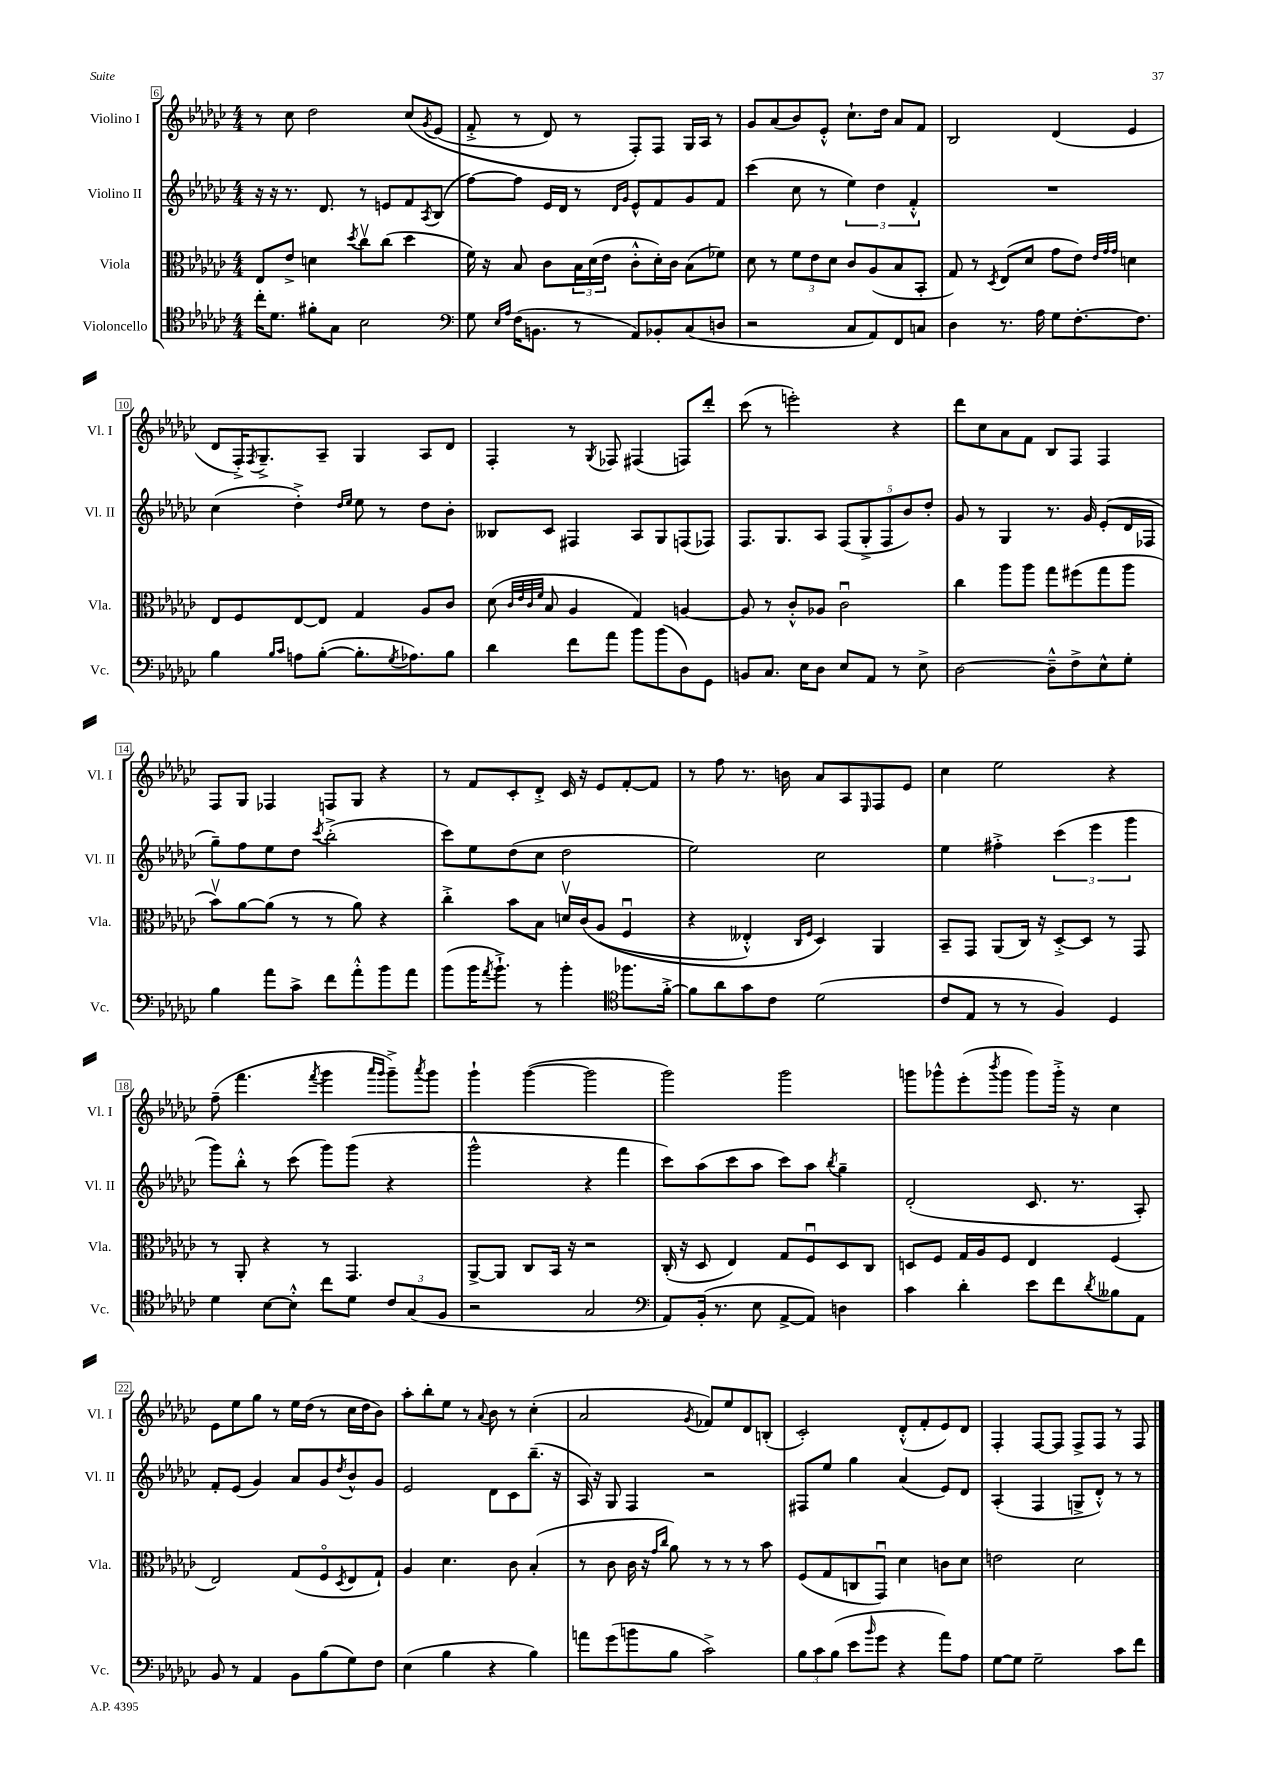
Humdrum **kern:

**kern	**kern	**kern	**kern
*staff4	*staff3	*staff2	*staff1
*clefC4	*clefC3	*clefG2	*clefG2
*k[b-e-a-d-g-c-]	*k[b-e-a-d-g-c-]	*k[b-e-a-d-g-c-]	*k[b-e-a-d-g-c-]
*M4/4	*M4/4	*M4/4	*M4/4
16cc-'	8E-	16r	8r
8.d-	.	16r	.
.	8e-^	8.r	8cc-
8f#'	4d	.	2dd-
.	.	8.d-	.
8G-	.	.	.
.	8qdd-	.	.
2B-	8cc-v	8r	.
.	(8cc-	8e	.
.	4dd-	8f	&(8cc-
.	.	8qA-	8qg-
.	.	(8B-	(8e-
=	=	=	=
*clefF4	*	*	*
8G-	16f)	[8ff)	8f'^
.	16r	.	.
16qqE-	.	.	.
16qqA-	.	.	.
(16F	8B-	8ff]	8r
8.BB	.	.	.
.	8c-	16e-	8d-)
.	.	16d-	.
8r	24B-	8r	8r
.	(24d-	.	.
.	24e-	.	.
.	.	16qqd-	.
.	.	16qqg-	.
8AA-)	8c-'^^	8e-^^	8F'&)
8BB-'	16d-')	8f	8F
.	16c-	.	.
(8C-	(8B-	8g-	16G-
.	.	.	16A-
8D	8f-)	8f	8r
=	=	=	=
2r	8d-	(4ccc-	8g-
.	8r	.	(8a-
.	12f	8cc-	8b-)
.	12e-	.	.
.	.	8r	8e-'^^
.	12d-	.	.
8C-	8c-	6ee-)	8.cc-`
8AA-)	(8A-	.	.
.	.	6dd-	.
.	.	.	16dd-
8FF	8B-	.	8a-
.	.	6f'^^	.
8C	8BB-'	.	8f
=	=	=	=
4D-	8G-)	1r	2B-
.	8r	.	.
.	8qD-	.	.
8.r	(8E-	.	.
.	8d-	.	.
16A-	.	.	.
8G-	8g-	.	(4d-
[8.F'	8e-)	.	.
.	32qqe-	.	.
.	32qqg-	.	.
.	32qqg-	.	.
.	4d	.	4e-
8.F]	.	.	.
=	=	=	=
4B-	8E-	(4cc-	8d-
.	8F	.	16F'^)
.	.	.	8qF
.	.	.	8.G-~^
16qqB-	.	.	.
16qqc-	.	.	.
8A	[8E-	4dd-'^)	.
([8B-'	8E-]	.	8A-~
.	.	16qqdd-	.
.	.	16qqee-	.
8.B-']	4G-	8ee-	4G-
.	.	8r	.
8qG-	.	.	.
8.A-)	.	.	.
.	8A-	8dd-	8A-
8B-	8c-	8b-'	8d-
=	=	=	=
4d-	(8d-	8B--	4F'
.	32qqc-	.	.
.	32qqe-	.	.
.	32qqc-	.	.
.	32qqf	.	.
.	8B-	8c-	.
8f	4A-	4F#	8r
.	.	.	8qG-
8a-	.	.	8F-
8b-	4G-)	8A-	(4F#
(8b-	.	8G-	.
8D-)	[4A	(8F	8F)
8GG-	.	8F-)	8ddd-'
=	=	=	=
8BB	8A]	8.F	(8ccc-
8.C-	8r	.	8r
.	.	8.G-	.
.	8c-'^^	.	2eee')
16E-	.	.	.
8D-	8A-	8A-	.
8E-	2c-u	(10F	.
.	.	10G-'^	.
8AA-	.	.	.
.	.	10F	.
8r	.	.	4r
.	.	10b-)	.
8E-^	.	.	.
.	.	10dd-'	.
=	=	=	=
[2D-	4cc-	8g-	8ddd-
.	.	8r	8cc-
.	8aa-	4G-	8a-
.	8aa-	.	8f
8D-~^^]	8gg-	8.r	8B-
8F^	(8ff#	.	8F
.	.	16g-	.
8E-^^	8gg-	(8e-'	4F
8G-'	8aa-	16d-	.
.	.	16F-	.
=	=	=	=
4B-	8b-v)	8gg-~)	8F
.	[8a-	8ff	8G-
8a-	(8a-]	8ee-	4F-
8c-^	8r	8dd-	.
.	.	8qccc-	.
8f	8r	(2bb-'^	8F
8a-'^^	8a-)	.	8G-
8b-	4r	.	4r
8a-	.	.	.
=	=	=	=
(8b-	4cc-'^	8ccc-)	8r
16b-	.	8ee-	8f
8qa-	.	.	.
8.b-`^)	.	.	.
.	8b-	(8dd-	8c-'
8r	8B-	8cc-	8d-'^
4b-'	16dv	2dd-	16c-
.	&(16c-	.	16r
.	(8A-	.	8e-
*clefC4	*	*	*
8.ff-	4Fu	.	[8f'
.	.	.	8f]
[16f'^	.	.	.
=	=	=	=
8f]	4r	2ee-)	8r
8a-	.	.	8ff
8g-	4E--'^^)	.	8.r
8c-	.	.	.
.	.	.	16b
.	16qqC-	.	.
.	16qqF	.	.
(2d-	4D-&)	2cc-	8a-
.	.	.	8A-
.	.	.	16qqE-
.	4AA-	.	8F
.	.	.	8e-
=	=	=	=
8c-	8BB-~	4ee-	4cc-
8E-	8GG-	.	.
8r	(8AA-	4ff#'^	2ee-
8r	16C-)	.	.
.	16r	.	.
4F)	[8D-'^	(6ccc-	.
.	8D-]	.	.
.	.	6eee-	.
4D-	8r	.	4r
.	.	6ggg-	.
.	8GG-	.	.
=	=	=	=
4d-	8r	8ggg-)	(8ff~
.	8AA-'	8bb-'^^	4.fff
[8B-	4r	8r	.
8B-'^^]	.	(8ccc-	.
.	.	.	8qfff
8cc-	8r	8ggg-)	4ggg-
8d-	4.GG-	(8ggg-	.
.	.	.	16qqaaa-
.	.	.	16qqggg-
12c-	.	4r	8ggg-~^)
(12G-	.	.	.
.	.	.	8qaaa-
.	.	.	8ggg-
12F	.	.	.
=	=	=	=
2r	[8AA-^	2ggg-^^	4ggg-`
.	8AA-]	.	.
.	8C-	.	([4ggg-
.	16BB-	.	.
.	16r	.	.
2G-	2r	4r	2ggg-]
.	.	4fff	.
=	=	=	=
*clefF4	*	*	*
8AA-)	(16C-'	8ccc-)	2ggg-)
.	16r	.	.
(16BB-'	8D-	(8aa-	.
8.r	.	.	.
.	4E-)	8ccc-	.
8E-	.	8aa-	.
[8AA-^	8G-	8ccc-)	2ggg-
8AA-])	8Fu	8aa-	.
.	.	8qbb-	.
4D	8D-	4gg-~	.
.	8C-	.	.
=	=	=	=
4c-	8D	(2d-'	8ggg
.	8F	.	8ggg-^^
4d-'	16G-	.	(8eee-'
.	16A-	.	.
.	.	.	8qbbb-
.	8F	.	8ggg-
8e-	4E-	8.c-	8ggg-)
8f	.	.	16ggg-'^
.	.	8.r	16r
8qd-	.	.	.
8B--	(4F	.	4cc-
8AA-	.	8A-')	.
=	=	=	=
8BB-	2E-)	8f'	8e-
8r	.	(8e-	8ee-
4AA-	.	4g-)	8gg-
.	.	.	8r
8BB-	(8G-	8a-	16ee-
.	.	.	(16dd-
(8B-	8Fo	8g-	8r
.	8qD-	8qdd-	.
8G-)	8E-	8b-^^	16cc-
.	.	.	16dd-
8F	8G-`)	8g-	8b-)
=	=	=	=
(4E-	4A-	2e-	8aa-'
.	.	.	8bb-'
4B-	4.d-	.	8ee-
.	.	.	8r
.	.	.	8qqa-
4r	.	8d-	8b-
.	8c-	8c-	8r
4B-)	(4B-'	(8.bb-~	(4cc-'
.	.	16r	.
=	=	=	=
8a	8r	16A-)	2a-
.	.	16r	.
(8g-	8c-	8G-	.
8b	16c-	4F	.
.	16r	.	.
.	16qqg-	.	.
.	16qqcc-	.	.
8B-	8a-)	.	.
.	.	.	8qg-
2c-^)	8r	2r	8f-)
.	8r	.	8ee-
.	8r	.	8d-
.	8b-	.	(8B'
=	=	=	=
12B-	(8F	8F#	2c-')
12c-	.	.	.
.	8G-	8ee-	.
(12B-	.	.	.
8e-	8C	4gg-	.
16qqb-	.	.	.
8g-	8GG-u)	.	.
4r	4d-	(4a-	(8d-'^^
.	.	.	8f'
8a-)	8c	8e-)	8e-)
8A-	8d-	8d-	8d-
=	=	=	=
[8G-	2e	(4A-'	4F'
8G-]	.	.	.
2G-~	.	4F	[8F
.	.	.	8F]
.	2d-	8G^	8F^
.	.	8d-'^^)	8F
8c-	.	8r	8r
8f	.	8r	8F
==	==	==	==
*-	*-	*-	*-
